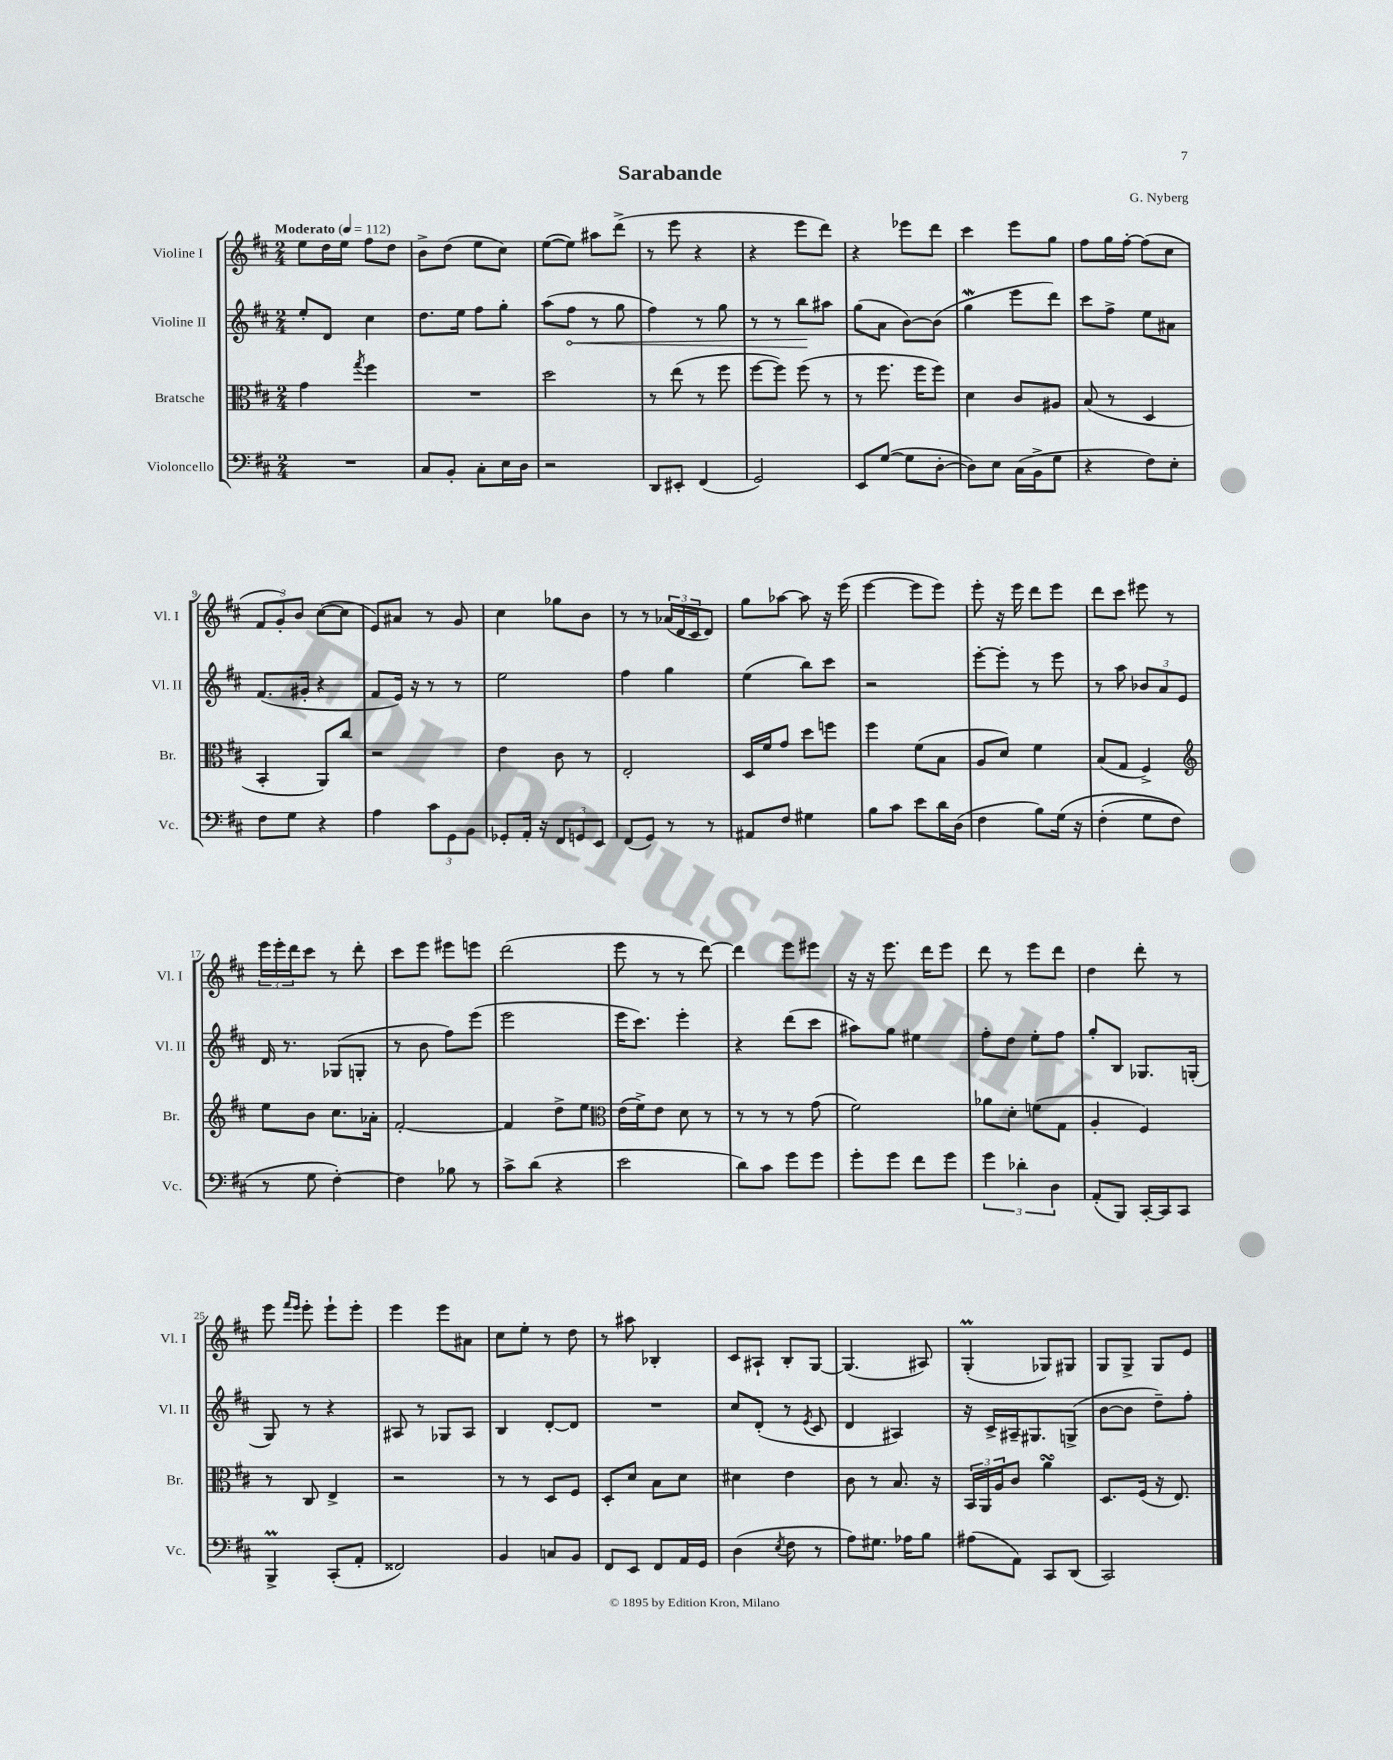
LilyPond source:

\header { title = "Sarabande" composer = "G. Nyberg" }
<<
\new StaffGroup <<
\new Staff = "s0" \with { instrumentName = "Violine I" shortInstrumentName = "Vl. I" } {
    \clef treble \key d \major \numericTimeSignature \time 2/4 \tempo "Moderato" 4 = 112
    e''8 d''16 e''16 fis''8 d''8 |
    b'8-> d''8( e''8 cis''8) |
    e''8~( e''8) ais''8 d'''8->( |
    r8 e'''8 r4 |
    r4 e'''8 d'''8) |
    r4 ees'''8 d'''8 |
    cis'''4 e'''8 g''8 |
    fis''8 g''16 fis''16~-. fis''8( cis''8 |
    \tuplet 3/2 { fis'8 g'8-.) b'8 } cis''8~( cis''8 |
    e'8) ais'8 r8 g'8 |
    cis''4 ges''8 b'8 |
    r8 r8 \tuplet 3/2 { aes'16( d'16 cis'16 } d'8) |
    g''8 aes''8~ aes''8 r16 e'''16( |
    e'''4~ e'''8 e'''8) |
    e'''8-. r16 e'''16 d'''8 e'''8 |
    d'''8 cis'''8 eis'''8 r8 |
    \tuplet 3/2 { e'''16 e'''16-. d'''16 } cis'''8 r8 d'''8-. |
    cis'''8 e'''8 eis'''8 e'''8 |
    d'''2( |
    e'''8 r8 r8 d'''8~) |
    d'''4 e'''8 eis'''8 |
    r16 r16 e'''8. d'''16 e'''8 |
    d'''8 r8 e'''8 d'''8 |
    d''4 d'''8-. r8 |
    e'''8 \grace { fis'''16 e'''16 } e'''8-. e'''8-! e'''8-. |
    e'''4 e'''8 ais'8 |
    cis''8 e''8-. r8 d''8 |
    r8 ais''8 bes4-. |
    cis'8 ais8-! b8-. g8~ |
    g4.( ais8) |
    g4-.\prall( ges8) gis8 |
    g8 g8-> g8 e'8 \bar "|." |
}
\new Staff = "s1" \with { instrumentName = "Violine II" shortInstrumentName = "Vl. II" } {
    \clef treble \key d \major \numericTimeSignature \time 2/4
    e''8-. d'8 cis''4 |
    d''8. e''16 fis''8 g''8-. |
    a''8( \once \override Hairpin.circled-tip = ##t fis''8\< r8 g''8 |
    fis''4) r8 g''8 |
    r8 r8 b''8\! ais''8 |
    g''8( a'8 b'8~) b'8( |
    g''4\mordent e'''8 d'''8) |
    cis'''8 fis''8-> e''8 ais'8 |
    fis'8.( gis'16-. r4 |
    fis'8 e'16) r16 r8 r8 |
    e''2 |
    fis''4 g''4 |
    e''4( b''8) cis'''8 |
    r2 |
    e'''8~-. e'''8-. r8 e'''8 |
    r8 a''8 \tuplet 3/2 { bes'8 a'8 e'8 } |
    d'16 r8. ges8( g8-. |
    r8 b'8 fis''8) e'''8( |
    e'''2 |
    e'''16 cis'''8.) e'''4-. |
    r4 d'''8( cis'''8 |
    ais''8) g''8 eis''4 |
    fis''8-. d''8 e''8-. fis''8 |
    g''8-. b8 ges8. g16-.( |
    g8) r8 r4 |
    ais8 r8 ges8 ais8 |
    b4 d'8~-. d'8 |
    R2 |
    cis''8 d'8-.( r8 \acciaccatura { e'8 } cis'8 |
    d'4 ais4) |
    r16 cis'16-> ais16-- gis8. g8->( |
    b'8~ b'8 d''8--) fis''8-. \bar "|." |
}
\new Staff = "s2" \with { instrumentName = "Bratsche" shortInstrumentName = "Br." } {
    \clef alto \key d \major \numericTimeSignature \time 2/4
    g'4 \acciaccatura { g''8 } fis''4 |
    R2 |
    d''2 |
    r8 e''8( r8 fis''8 |
    fis''8~ fis''8) fis''8( r8 |
    r8 fis''8. fis''16 fis''8) |
    d'4 cis'8 ais8 |
    b8( r8 d4 |
    b,4-. a,8) cis''8 |
    r2 |
    e'4 cis'8 r8 |
    e2-. |
    d16 fis'16 g'8 d''8 f''8 |
    fis''4 fis'8( b8 |
    a8 d'8) fis'4 |
    b8( g8 fis4->) |
    \clef treble e''8 b'8 cis''8. aes'16-. |
    fis'2~-. |
    fis'4 d''8-> e''8 |
    \clef alto e'16( fis'16->) e'8 d'8 r8 |
    r8 r8 r8 g'8( |
    fis'2) |
    aes'8 d'8-. f'8( g8 |
    a4-. fis4) |
    r8 cis8 e4-> |
    r2 |
    r8 r8 d8 fis8 |
    d8-. d'8 b8 d'8 |
    dis'4 e'4 |
    cis'8 r8 b8. r16 |
    \tuplet 3/2 { b,16 a,16 a16 } cis'8 a'4\turn |
    d8. fis16( r16 e8.) \bar "|." |
}
\new Staff = "s3" \with { instrumentName = "Violoncello" shortInstrumentName = "Vc." } {
    \clef bass \key d \major \numericTimeSignature \time 2/4
    R2 |
    cis8 b,8-. cis8-. e16 d16 |
    r2 |
    d,8 eis,8-. fis,4( |
    g,2) |
    e,8 g8~( g8 d8~-. |
    d8) e8 cis16( b,16-> g8 |
    r4 fis8) e8-. |
    fis8 g8 r4 |
    a4 \tuplet 3/2 { cis'8 g,8 b,8 } |
    ges,8-. a,16-. r16 \tuplet 3/2 { fis,8 g,8 e,8 } |
    fis,8( g,8) r8 r8 |
    ais,8 fis8 gis4 |
    b8 cis'8 e'8 d'16 d16( |
    fis4 b8) g16\( r16 |
    fis4-.( g8 fis8) |
    r8 g8 fis4~-.\) |
    fis4 bes8 r8 |
    cis'8-> d'8( r4 |
    e'2 |
    d'8) cis'8 g'8 g'8 |
    g'8-. g'8 fis'8 g'8 |
    \tuplet 3/2 { g'4 des'4-. d4 } |
    a,8-.( b,,8) cis,16~-. cis,16 cis,8 |
    b,,4->\prall cis,8-.( a,8-. |
    fisis,2) |
    b,4 c8 b,8 |
    fis,8 e,8 fis,8 a,16 g,16 |
    d4( \acciaccatura { e8 } fis8 r8 |
    a8) gis8. aes16 b8 |
    ais8( a,8) cis,8 d,8( |
    cis,2) \bar "|." |
}
>>
>>
